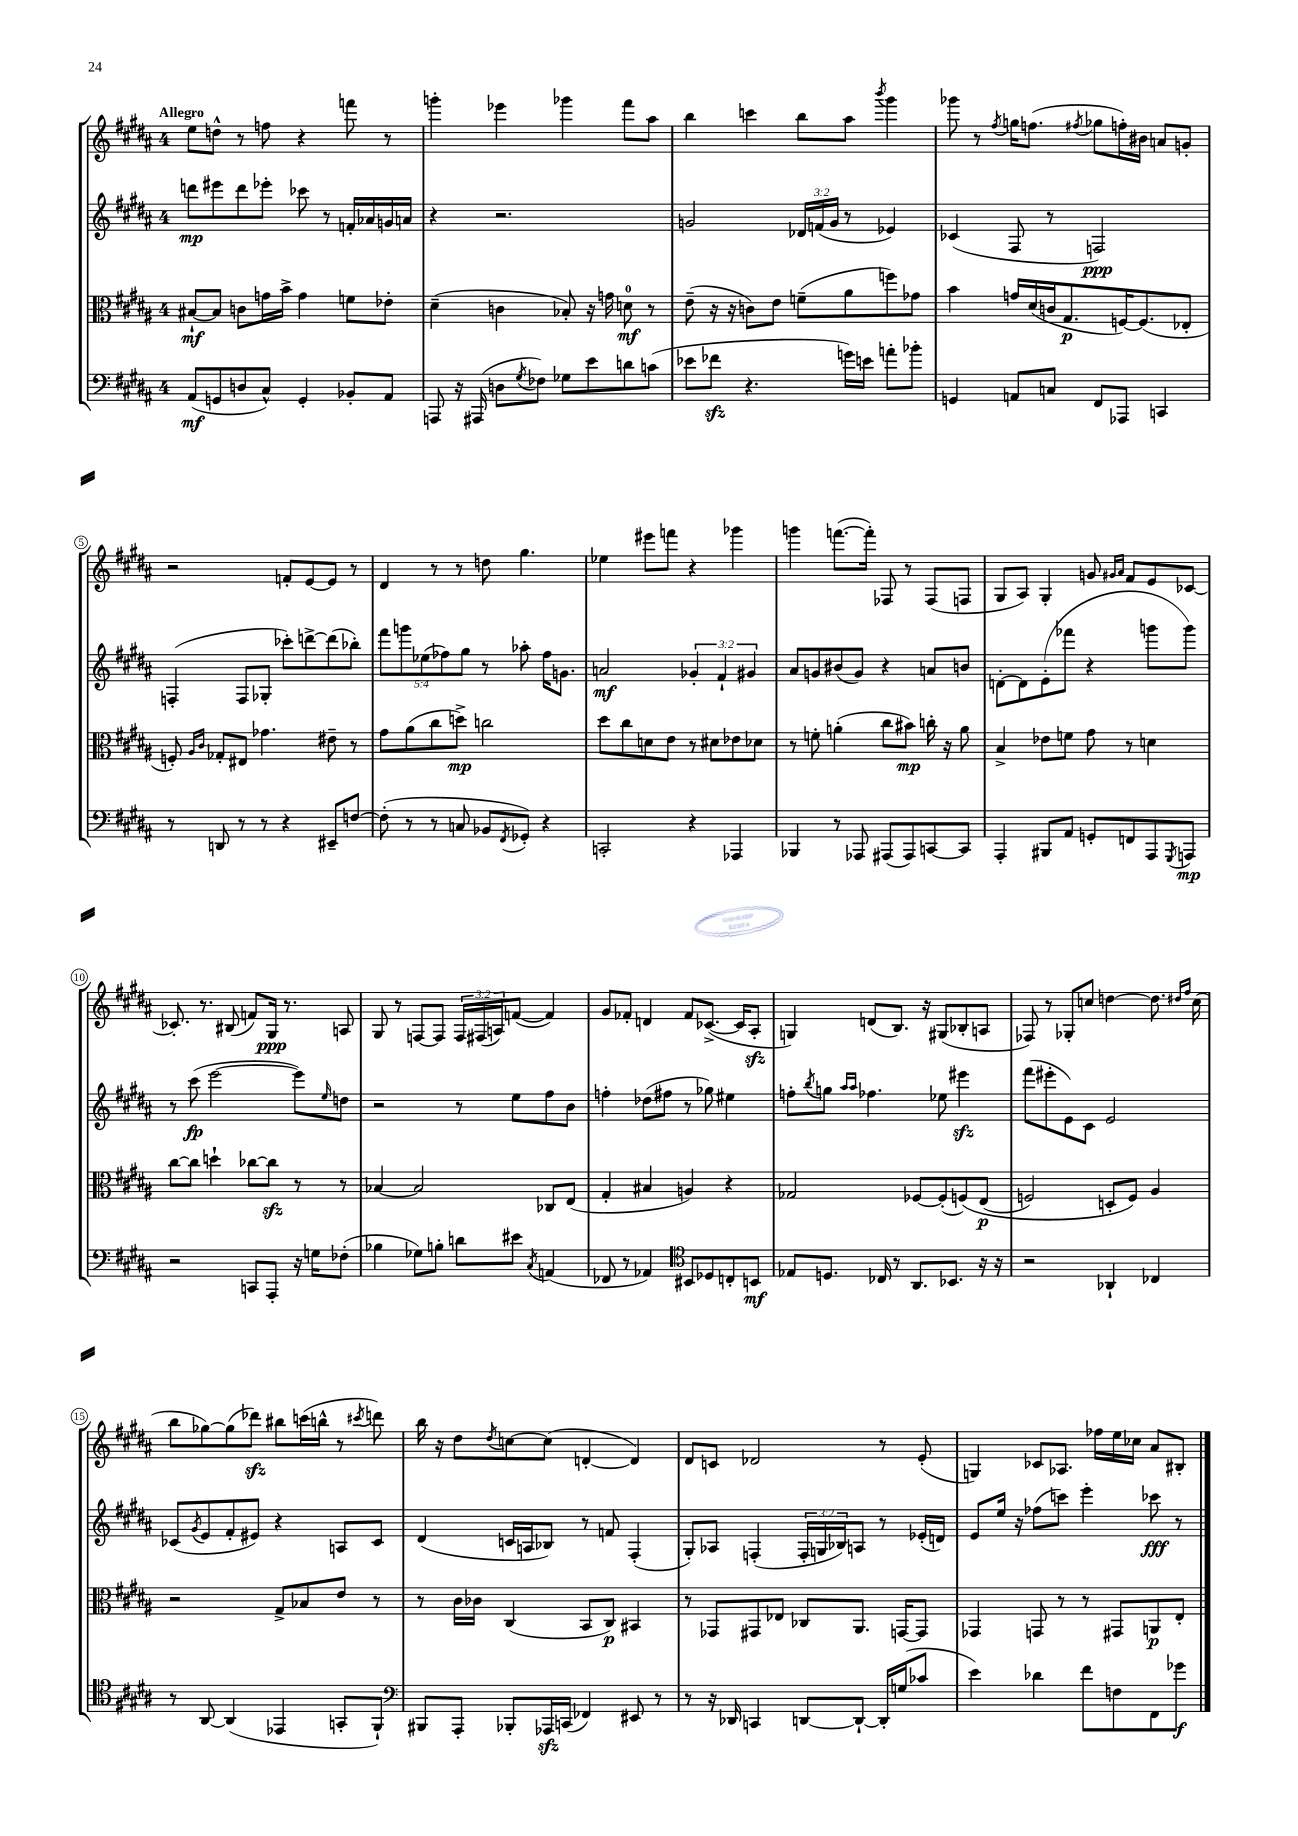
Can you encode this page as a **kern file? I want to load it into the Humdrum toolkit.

**kern	**kern	**kern	**kern
*staff4	*staff3	*staff2	*staff1
*clefF4	*clefC3	*clefG2	*clefG2
*k[f#c#g#d#a#]	*k[f#c#g#d#a#]	*k[f#c#g#d#a#]	*k[f#c#g#d#a#]
*M4/4	*M4/4	*M4/4	*M4/4
(8AA#	[8B#`	8ddd	8ee
8GG	8B#]	8eee#	8dd^^
8D	8c	8ddd	8r
8C#^^)	16g	8eee-'	8ff
.	16b^	.	.
4GG'	4g	8ccc-	4r
.	.	8r	.
8BB-'	8f	16f'	8fff
.	.	16a-	.
8AA#	8e-'	16g	8r
.	.	16a	.
=	=	=	=
8AAA	(4d#~	4r	4ggg'
16r	.	.	.
(16AAA#	.	.	.
8D	4c	2.r	4eee-
8qG#	.	.	.
8F-)	.	.	.
8G-	8B-')	.	4ggg-
8e	16r	.	.
.	16g	.	.
8d	8d	.	8fff#
(8c	8r	.	8aa#
=	=	=	=
8e-	(8e~	2g	4bb
8f-	16r	.	.
.	16r	.	.
4.r	8c)	.	4ccc
.	8e	.	.
.	(8f~	24d-	8bb
.	.	(24f	.
.	.	24g	.
16g)	8a#	8r	8aa#
16e	.	.	.
.	.	.	8qbbb
8a'	8ff)	4e-)	4ggg#
8b-'	8g-	.	.
=	=	=	=
4GG	4b	(4c-	8ggg-
.	.	.	8r
.	.	.	8qff#
8AA	16g	8F#	16gg
.	(16d#	.	(8.ff
8C	16c	8r	.
.	8.G#	.	.
.	.	.	8qff#
8FF#	.	2F)	8gg-
8AAA-	[16F)	.	16ff')
.	(8.F]	.	16b#
4CC	.	.	8a
.	8E-'	.	8g'
=	=	=	=
8r	8F')	(4F'	2r
.	16qqA#	.	.
.	16qqc#	.	.
8DD	8G-'	.	.
8r	8E#	8F	.
8r	4.g-	8G-'	.
4r	.	8ccc-')	8f'
.	.	[8ddd^	[8e
8EE#~	8e#~	(8ddd]	8e]
[8F	8r	8bb-')	8r
=	=	=	=
(8F']	8g#	10fff#	4d#
.	.	10ggg	.
8r	(8a#	.	.
.	.	(10ee-	.
8r	8cc#	.	8r
.	.	10ff-)	.
8C	8dd^)	.	8r
.	.	10gg#	.
8BB-	2cc	8r	8dd
8qFF#	.	.	.
8GG-')	.	8aa-'	4.gg#
4r	.	16ff-	.
.	.	8.g	.
=	=	=	=
2CC'	8dd#	2a	4ee-
.	8cc#	.	.
.	8d	.	8eee#
.	8e	.	8fff
4r	8r	6g-'	4r
.	8d#	.	.
.	.	6f#`	.
4AAA-	8e-	.	4ggg-
.	.	6g#	.
.	8d-	.	.
=	=	=	=
4BBB-	8r	8a#	4ggg
.	8f'	8g	.
8r	(4a'	(8b#	([8.fff
8AAA-	.	8g)	.
.	.	.	16fff'])
(8AAA#	8cc#	4r	8F-
8AAA#)	8b#)	.	8r
[8CC	16cc'	8a	(8F-
.	16r	.	.
8CC]	8a	8b	8F
=	=	=	=
4AAA#'	4B^	[8d'	8G#
.	.	8d]	8A#)
8BBB#	8e-	(8e'	4G#'
8AA#	8f	8fff-	.
8GG'	8g#	4r	8g
.	.	.	16qqg#
.	.	.	16qqa#
8FF	8r	.	8f#
8AAA#	4d	8ggg	8e
8qGGG#	.	.	.
8AAA	.	8ggg)	[8c-
=	=	=	=
2r	[8cc#	8r	8.c-']
.	8cc#]	(8ccc#	.
.	.	.	8.r
.	4dd`	[2eee	.
.	.	.	(8B#
8CC	[8cc-	.	8f)
8AAA#'	8cc-]	.	16G#
.	.	.	8.r
16r	8r	8eee])	.
16G	.	.	.
.	.	16qqee	.
(8F-'	8r	8dd	8A
=	=	=	=
4B-	[4B-	2r	8G#
.	.	.	8r
8G-)	2B-]	.	[8F
8B'	.	.	8F]
8d	.	8r	24F
.	.	.	(24F#
.	.	.	24A)
8e#	.	8ee	([8f
8qC#	.	.	.
(4AA	8C-	8ff#	4f])
.	(8E	8b	.
=	=	=	=
8FF-	4G#'	4ff'	8g#
8r	.	.	8f-'
4AA-)	4B#	(8dd-	4d
.	.	8ff#	.
*clefC4	*	*	*
8BB#	4A)	8r	8f-
8D-	.	8gg-)	([8.c-^
8C'	4r	4ee#	.
.	.	.	16c-]
8BB	.	.	8A#'
=	=	=	=
8E-	2G-	8ff'	4G)
.	.	8qbb	.
8.D	.	8gg	.
.	.	16qqaa#	.
.	.	16qqaa#	.
.	.	4.ff-	(8d
16C-	.	.	.
8r	.	.	8.B)
8.AA#	[8F-	.	.
.	.	.	16r
.	(8F-']	8ee-	(8G#
8.BB-	.	.	.
.	&(8F)	4eee#	8B-'
16r	(8E	.	8A
16r	.	.	.
=	=	=	=
2r	2F)	(8fff#	8F-)
.	.	8eee#'	8r
.	.	8e)	8G-'
.	.	8c#	8cc
4AA-`	8D'	2e	[4dd
.	8F&)	.	.
4C-	4A#	.	8.dd]
.	.	.	16qqdd#
.	.	.	16qqff#
.	.	.	(16cc
=	=	=	=
8r	2r	(8c-	8bb
.	.	8qg#	.
[8AA#	.	8e	[8gg-)
(4AA#]	.	8f#'	(8gg-]
.	.	8e#)	8ddd-)
4EE-	8G#^	4r	8bb#
.	8B-	.	(16ccc
.	.	.	16bb^^
8GG'	8e	8A	8r
.	.	.	8qccc#
8FF#`)	8r	8c-	8ddd)
=	=	=	=
*clefF4	*	*	*
8BBB#	8r	(4d#	16bb
.	.	.	16r
8AAA#'	16c#	.	8dd#
.	16c-	.	.
.	.	.	8qdd#
8BBB-'	(4C#	16c	[8cc
.	.	16A	.
16AAA-	.	8B-)	(8cc]
(16CC	.	.	.
4FF-)	8BB	8r	[4d'
.	8C#)	8f	.
8EE#	4BB#	(4F#'	4d])
8r	.	.	.
=	=	=	=
8r	8r	8G#')	8d#
16r	8GG-	8A-	8c
16DD-	.	.	.
4CC	8GG#	(4F'	2d-
.	8E-	.	.
[8DD	8C-	24F'	.
.	.	24G	.
.	.	24B-)	.
8DD`_	8.AA#	8A	.
16DD']	.	8r	8r
(16G	[16GG	.	.
8c-	8GG]	(16e-'	(8e'
.	.	16d)	.
=	=	=	=
4e)	4GG-	8e	4G)
.	.	16ee	.
.	.	16r	.
4d-	8GG	(8ff-	8c-
.	8r	8ccc)	8.A-
8f#	8r	4eee'	.
.	.	.	16ff-
8F	8GG#	.	16ee
.	.	.	16cc-
8FF#	8AA	8ccc-	8a#
8g-	8E'	8r	8B#'
==	==	==	==
*-	*-	*-	*-
